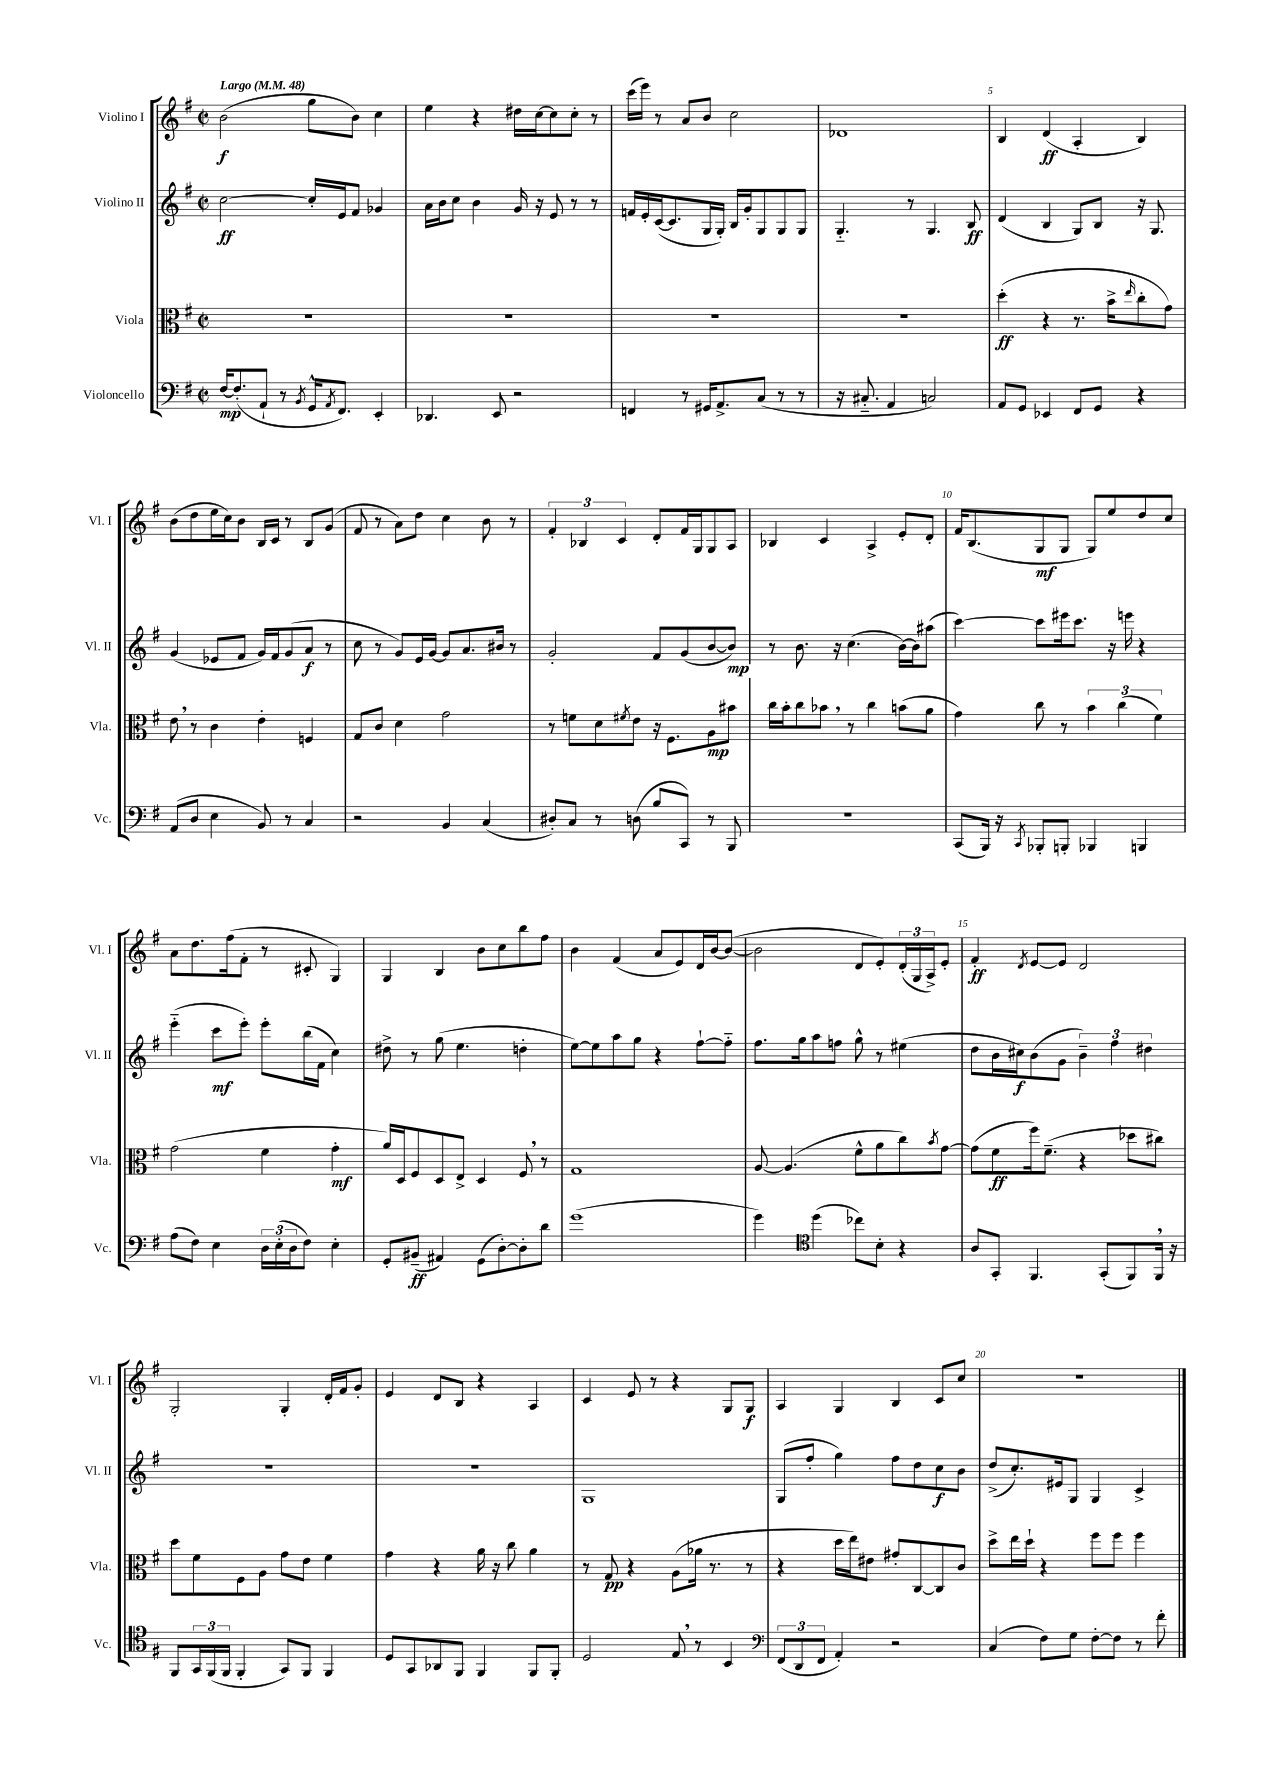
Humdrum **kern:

**kern	**kern	**kern	**kern
*staff4	*staff3	*staff2	*staff1
*clefF4	*clefC3	*clefG2	*clefG2
*k[f#]	*k[f#]	*k[f#]	*k[f#]
*M2/2	*M2/2	*M2/2	*M2/2
*met(c|)	*met(c|)	*met(c|)	*met(c|)
*MM48	*MM48	*MM48	*MM48
[16F#	1r	[2cc	(2b
(8.F#']	.	.	.
8AA`	.	.	.
8r	.	.	.
8qBB	.	.	.
16GG^^	.	16cc']	8gg
8qAA	.	.	.
8.FF#)	.	16e	.
.	.	8f#	8b)
4EE'	.	4g-	4cc
=	=	=	=
4.DD-	1r	16a	4ee
.	.	16b	.
.	.	8cc	.
.	.	4b	4r
8EE	.	.	.
2r	.	16g	16dd#
.	.	16r	[16cc
.	.	8e	8cc]
.	.	8r	8cc'
.	.	8r	8r
=	=	=	=
4FF	1r	16f	(16ccc
.	.	16e'	16eee)
.	.	([16c	8r
.	.	8.c]	.
8r	.	.	8a
16GG#	.	16G	8b
8.AA^	.	16G')	.
.	.	16B	2cc
.	.	16g'	.
(8C	.	8G	.
8r	.	8G	.
8r	.	8G	.
=	=	=	=
16r	1r	4.G'~	1d-
8.C#'~	.	.	.
4AA	.	.	.
.	.	8r	.
2C)	.	4.G	.
.	.	8B	.
=	=	=	=
8AA	(4dd'	(4d	4B
8GG	.	.	.
4EE-	4r	4B	(4d
8FF#	8.r	8G)	4A'
8GG	.	8B	.
.	16b^	.	.
.	16qqee	.	.
4r	8cc'	16r	4B)
.	.	8.G	.
.	8g)	.	.
=	=	=	=
(8AA	8e	(4g	(8b
8D	8r	.	8dd
4E	4c	8e-	16ee
.	.	.	16cc)
.	.	8f#	8b
8BB)	4e'	16g)	16B
.	.	16f#	16c
8r	.	(8g	8r
4C	4F	8a	8B
.	.	8r	(8g
=	=	=	=
2r	8G	8cc	8f#
.	8c	8r	8r
.	4d	8g)	8a)
.	.	16e	8dd
.	.	[16g	.
4BB	2g	8g]	4cc
.	.	8.a	.
(4C	.	.	8b
.	.	16b#	.
.	.	8r	8r
=	=	=	=
8D#')	8r	2g'	6f#'
8C	8f	.	.
.	.	.	6B-
8r	8d	.	.
.	.	.	6c
.	8qf#	.	.
(8D	8e	.	.
8B	16r	8f#	8d'
.	8.F#	.	.
8CC)	.	(8g	16f#
.	.	.	16G
8r	8A	[8b	8G
8BBB	8b#	8b])	8A
=	=	=	=
1r	16cc	8r	4B-
.	16b'	.	.
.	8cc	8.b	.
.	8b-	.	4c
.	.	16r	.
.	8r	(4.cc	.
.	4cc	.	4A^
.	(8b	[16b)	8e'
.	.	16b]	.
.	8a	(8aa#	8d'
=	=	=	=
(8CC	4g)	[4ccc)	16f#
.	.	.	(8.B
16BBB)	.	.	.
16r	.	.	.
8qCC	.	.	.
8BBB-'	8cc	8ccc]	8G
8BBB'	8r	16eee#	8G
.	.	8.ccc	.
4BBB-	6b	.	8G)
.	.	16r	8ee
.	(6cc	.	.
.	.	16eee	.
4BBB	.	4r	8dd
.	6f#)	.	.
.	.	.	8cc
=	=	=	=
(8A	(2g	(4eee'~	8a
8F#)	.	.	8.dd
4E	.	8ccc	.
.	.	.	(16ff#
.	.	8eee')	8f#'
24D	4f#	8eee'	8r
(24E'	.	.	.
24D	.	.	.
8F#)	.	(16bb	8c#'
.	.	16f#	.
4E'	4g'	4cc)	4G)
=	=	=	=
8GG'	16a)	8dd#^	4G
.	16D	.	.
(8BB#~	8F#	8r	.
4AA#)	8D	(8gg	4B
.	8E^	4.ee	.
(8GG	4D	.	8b
[8D')	.	.	8cc
8D']	8F#	4dd'	8bb
8d	8r	.	8ff#
=	=	=	=
(1g	1G	[8ee)	4b
.	.	8ee]	.
.	.	8aa	(4f#
.	.	8gg	.
.	.	4r	8a
.	.	.	8e)
.	.	[8ff#`	16d
.	.	.	[16b
.	.	8ff#'~]	(8b_
=	=	=	=
4g)	[8A	8.ff#	2b]
.	(4.A]	.	.
.	.	16gg	.
*clefC4	*	*	*
(4dd	.	8aa	.
.	.	8ff	.
8cc-)	8f#^^	8gg^^	8d
8B'	8a	8r	8e')
4r	8cc)	(4ee#	(24d'
.	.	.	24G
.	.	.	24A^)
.	8qb	.	.
.	[8g	.	8e'
=	=	=	=
8A	(8g]	8dd	4f#'
8GG'	8f#	16b	.
.	.	16cc#)	.
.	.	.	8qd
4.FF#	16ff#)	(8b	[8e
.	(8.f#~	.	.
.	.	8g	8e]
.	4r	6b~)	2d
(8GG'	.	.	.
.	.	6ff#	.
8FF#)	8dd-	.	.
.	.	6dd#	.
16FF#	8cc#)	.	.
16r	.	.	.
=	=	=	=
8FF#	8dd	1r	2G'
24GG	8f#	.	.
(24FF#	.	.	.
24FF#	.	.	.
4FF#'	8F#	.	.
.	8A	.	.
8GG)	8g	.	4G'
8FF#	8e	.	.
4FF#	4f#	.	16d'
.	.	.	16f#
.	.	.	8g'
=	=	=	=
8D	4g	1r	4e
8GG	.	.	.
8AA-	4r	.	8d
8FF#	.	.	8B
4FF#	16a	.	4r
.	16r	.	.
.	8cc	.	.
8FF#	4a	.	4A
8FF#'	.	.	.
=	=	=	=
2D	8r	1G	4c
.	8G	.	.
.	4r	.	8e
.	.	.	8r
8E	(8A	.	4r
8r	16a-	.	.
.	8.r	.	.
4BB	.	.	8G
.	8r	.	8G
=	=	=	=
*clefF4	*	*	*
(12FF#	4r	(8G	4A
12DD	.	.	.
.	.	8ff#'	.
12FF#	.	.	.
4AA')	16dd	4gg)	4G
.	16ee)	.	.
.	8e#	.	.
2r	8g#'	8ff#	4B
.	[8C	8dd	.
.	8C]	8cc	8c
.	8c	8b	8cc
=	=	=	=
(4C	8dd^	(8dd^	1r
.	16ee	8.cc')	.
.	16dd`	.	.
8F#)	4r	.	.
.	.	16e#	.
8G	.	8G	.
[8F#'	8ff#	4G	.
8F#]	8ff#	.	.
8r	4ff#	4c^	.
8f#'	.	.	.
==	==	==	==
*-	*-	*-	*-
